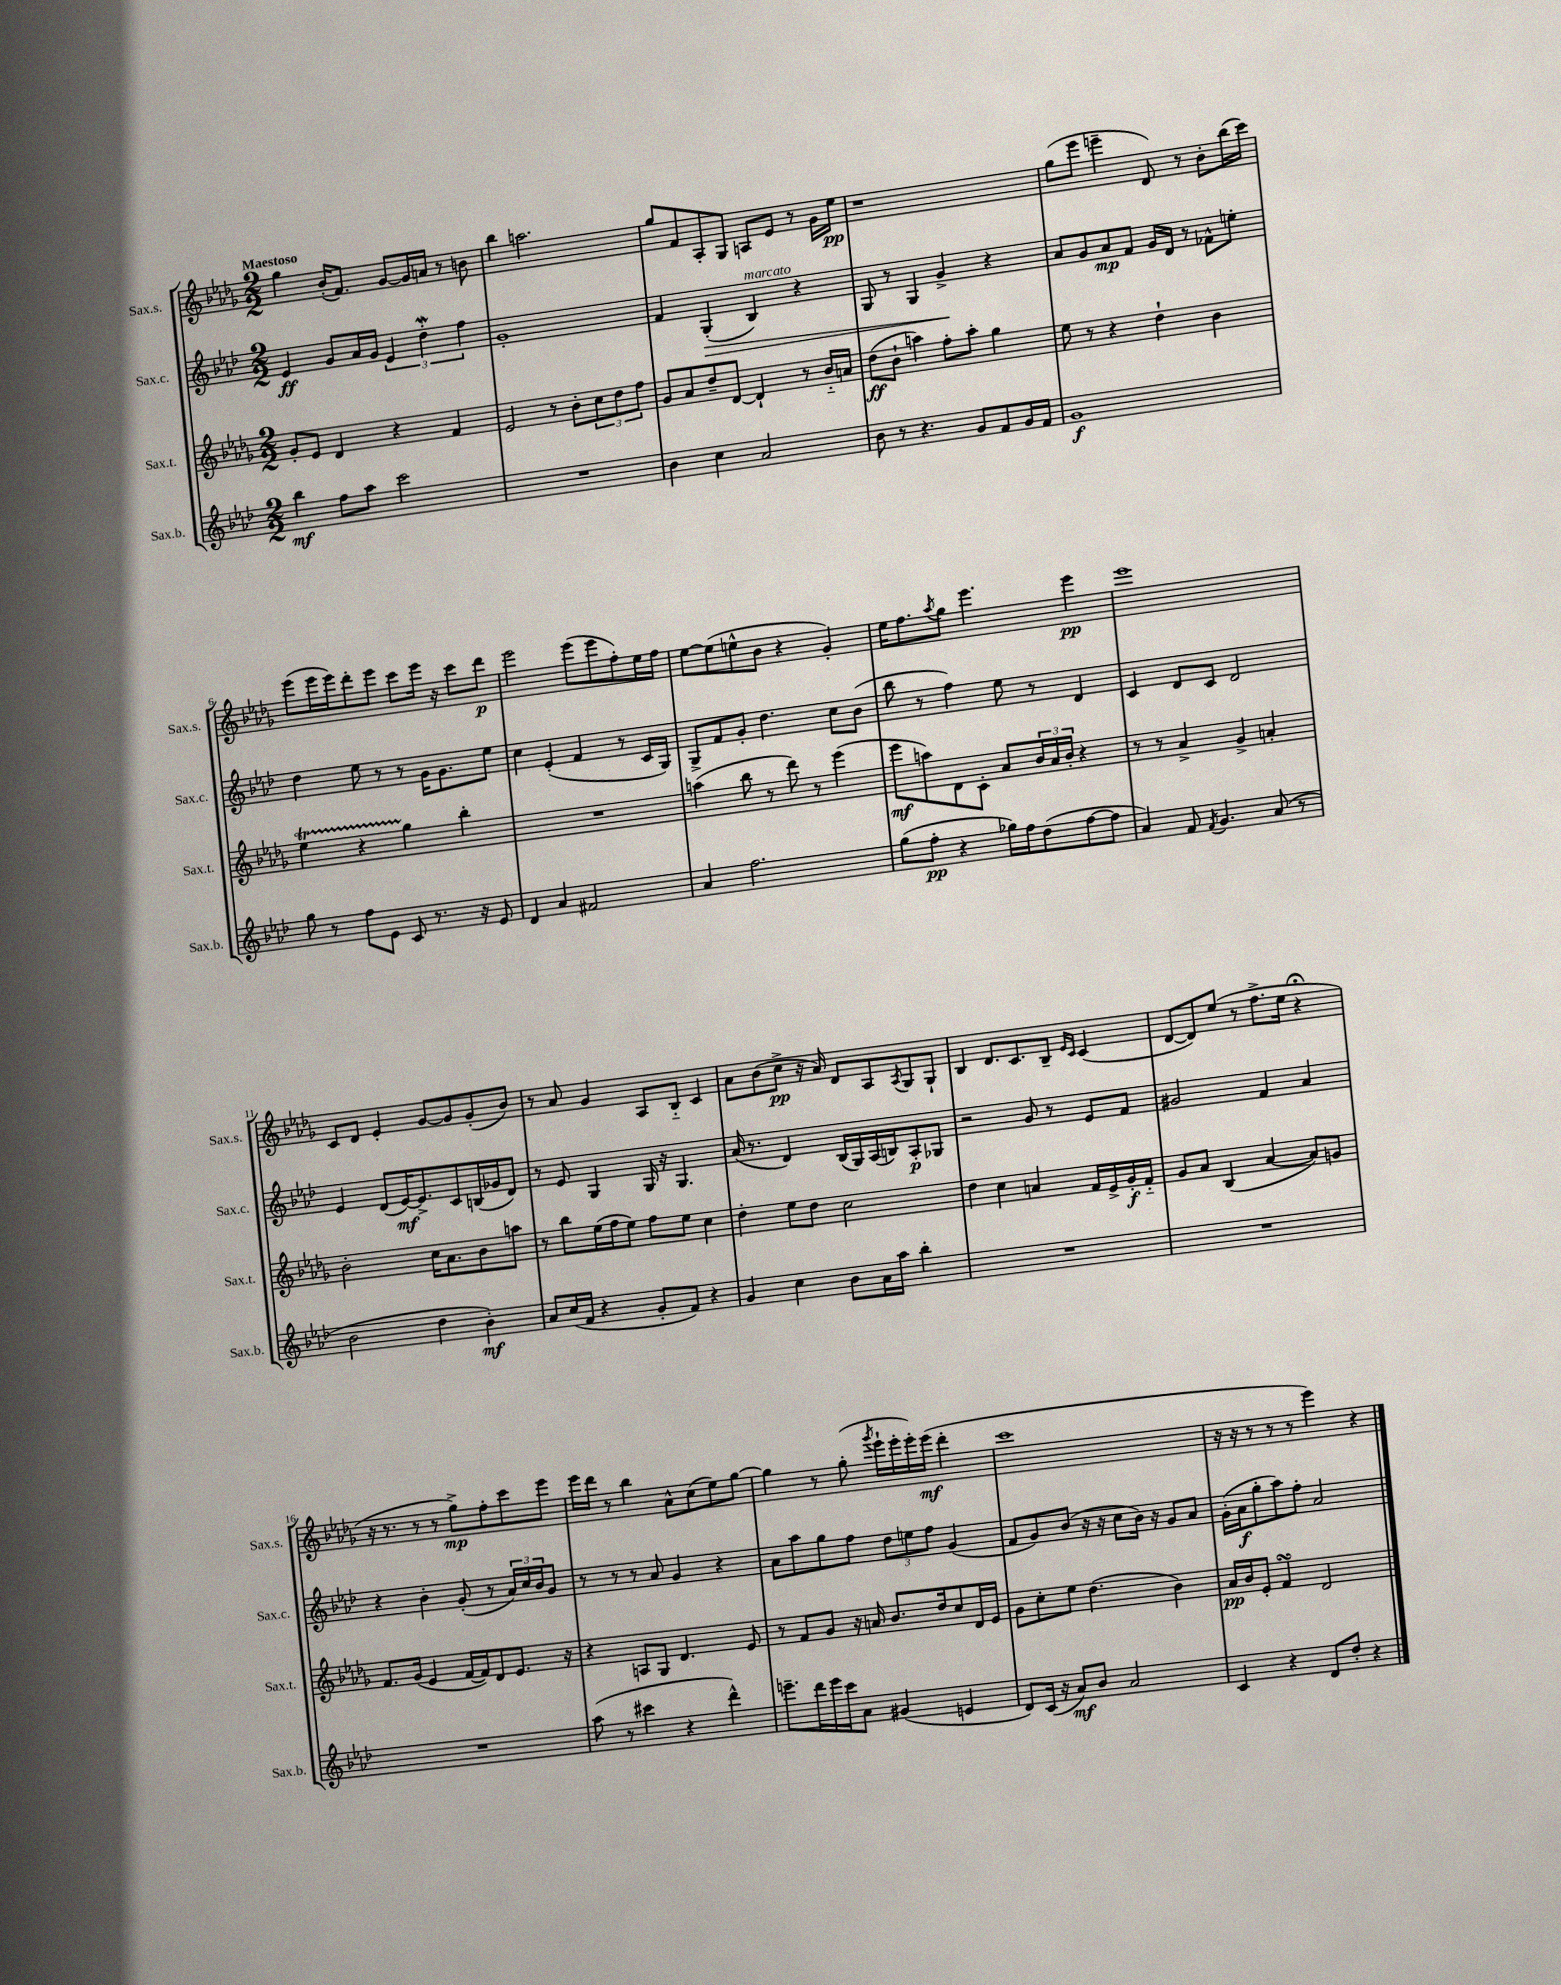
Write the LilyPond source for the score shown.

<<
\new StaffGroup <<
\new Staff = "s0" \with { instrumentName = "Sax.s." shortInstrumentName = "Sax.s." } {
    \clef treble \key des \major \numericTimeSignature \time 2/2 \tempo "Maestoso"
    ges''4 bes'16-.( f'8.) ges'8~ ges'16 a'16 r8 b'8 |
    bes''4 a''2. |
    ges''8 f'8 aes8-. ges8 a8 ees'8 r8 ges'16 ees''16\pp |
    r1 |
    ges''8( ees'''8 e'''4-- des'8) r8 bes'8-. bes''16( c'''16) |
    ees'''8( ees'''16 ees'''16) des'''8-. ees'''8 c'''8 ees'''16 r16 c'''8 des'''8\p |
    ees'''2 ees'''8( ees'''8 f''8-.) ees''16 f''16 |
    ees''8~ ees''8( e''8-^ bes'8 r4 ges'4-.) |
    ees''16 f''8. \acciaccatura { aes''8 } ges''8 ees'''4. ees'''4\pp |
    ees'''1 |
    c'8 des'8 ees'4-. ges'8~ ges'8 ges'8-.( bes'8) |
    r8 aes'8 ges'4 aes8 bes8-_ c'4 |
    aes'8 bes'8( c''8->\pp r16 aes'16) des'8 aes8 \acciaccatura { aes8 } ges8 ges8-! |
    bes4 des'8. c'8. bes8-- \grace { ees'16 c'16 } c'4( |
    des'8~ des'8) ees''8( r8 f''8.-> ees''16 r4\fermata |
    r16 r8. r8 r8 ges''8->\mp) f''8-. c'''8 ees'''8 |
    ees'''16 des'''16 r8 bes''4 aes'8-^ c''8( ees''8) ges''8~ |
    ges''4 r8 ges''8-.( \acciaccatura { ges'''8 } ees'''16-! ees'''16-. ees'''16-.) ees'''16\mf( des'''4-. |
    c'''1 |
    r16 r16 r8 r8 r8 ees'''4) r4 \bar "|." |
}
\new Staff = "s1" \with { instrumentName = "Sax.c." shortInstrumentName = "Sax.c." } {
    \clef treble \key aes \major \numericTimeSignature \time 2/2
    ees'4\ff g'8 aes'16 g'16 \tuplet 3/2 { ees'4 des''4-.\mordent f''4 } |
    g'1-. |
    f'4 g4-.\>( bes4^\markup { \italic "marcato" }) r4 |
    g8 r8 g4 g'4->\! r4 |
    aes'8 g'8 aes'8\mp f'8 g'16 des'16 r8 fes'8-^ e''8-. |
    des''4 ees''8 r8 r8 g'16 g'8. ees''8 |
    c''4 ees'4-.( f'4 r8 c'16 g16) |
    g8-> f'8 g'8-. des''4. c''8 bes'8( |
    bes''8 r8 f''4) ees''8 r8 des'4 |
    c'4 des'8 c'8 des'2 |
    ees'4 des'8( ees'16~\mf) ees'8.-> c'8 b16( ges'16 des'8) |
    r8 ees'8 g4 g16 r16 g4. |
    aes'16( r8. des'4) bes16( g16) aes16( b16) aes8-.\p ges8 |
    r2 g'8 r8 ees'8 f'8 |
    gis'2 f'4 aes'4 |
    r4 bes'4-. g'8-.( r8 \tuplet 3/2 { aes'16) c''16 bes'16 } g'8 |
    r8 r8 r8 aes'8 g'4 r4 |
    aes'8 aes''8 g''8 f''8 \tuplet 3/2 { des''8 e''8 f''8 } g'4( |
    f'8 g'8) bes'8( r16 r16 c''8 bes'16) r16 g'8 aes'8 |
    g'16-.( aes'16\f g''8-. aes''8) f''8-. aes'2 \bar "|." |
}
\new Staff = "s2" \with { instrumentName = "Sax.t." shortInstrumentName = "Sax.t." } {
    \clef treble \key des \major \numericTimeSignature \time 2/2
    ges'8-. ees'8 des'4 r4 f'4 |
    ees'2 r8 bes'8-. \tuplet 3/2 { c''8 des''8 f''8 } |
    ges'8 aes'8 des''8-- des'8~ des'4-! r8 bes'16-_ a'16 |
    des''8\ff( bes'8-! a''4) f''8-. a''8-. ges''4 |
    ees''8 r8 r4 des''4-! bes'4 |
    ees''4\startTrillSpan r4 ges''4\stopTrillSpan bes''4-. |
    R1 |
    a''4( bes''8 r8 des'''8) r8 ees'''4( |
    ees'''8\mf a''8) des'8 c'8-. aes'8 \tuplet 3/2 { bes'16 aes'16 bes'16-. } r4 |
    r8 r8 aes'4-> ges'4-> a'4-. |
    bes'2-. c''16 aes'8. bes'8 a''8 |
    r8 bes''8 ees''16( f''16 ees''8) f''8 ees''8 c''4 |
    des''4-. ees''8 des''8 c''2 |
    des''4 c''4 a'4 f'16 ees'16-> ges'16-.\f f'16-_ |
    ges'8 aes'8 bes4( aes'4~ aes'8) g'8 |
    f'8. ges'16( ees'4 f'16~ f'16) des'8 ees'8. r16 |
    r4 a8 ges8 des'4. ees'8 |
    r8 f'8 ges'8 r16 a'16 bes'8. des''16 c''8 des'16 ees'16 |
    ges'8 c''8-. ees''8 des''4.( bes'4) |
    aes'16\pp bes'16 ees'8-. f'4\turn des'2 \bar "|." |
}
\new Staff = "s3" \with { instrumentName = "Sax.b." shortInstrumentName = "Sax.b." } {
    \clef treble \key aes \major \numericTimeSignature \time 2/2
    bes''4\mf f''8 aes''8 c'''2 |
    R1 |
    bes'4 c''4 aes'2 |
    bes'8 r8 r4. g'8 f'8 g'16 f'16 |
    g'1\f |
    g''8 r8 f''8 ees'8 c'8 r8. r16 ees'8 |
    des'4 aes'4 fis'2 |
    aes'4 f''2. |
    g''8( f''8-.\pp r4 ges''16) f''16 des''8( f''8~ f''8 |
    aes'4) f'8 \acciaccatura { f'8 } g'4. aes'8( r8 |
    bes'2 des''4 bes'4-.\mf) |
    aes'8 c''16( f'16 r4 g'8-. f'8) r4 |
    g'4 c''4 bes'8 aes'16 aes''16 bes''4-. |
    R1 |
    R1 |
    R1 |
    aes''8( r8 cis'''4 r4 des'''4-^) |
    e'''8.-- des'''16 e'''16 c'''16 aes'8 gis'4( e'4 |
    des'8) c'16( r16 aes'8\mf) bes'8 aes'2 |
    c'4 r4 des'8 des''8-. r4 \bar "|." |
}
>>
>>
